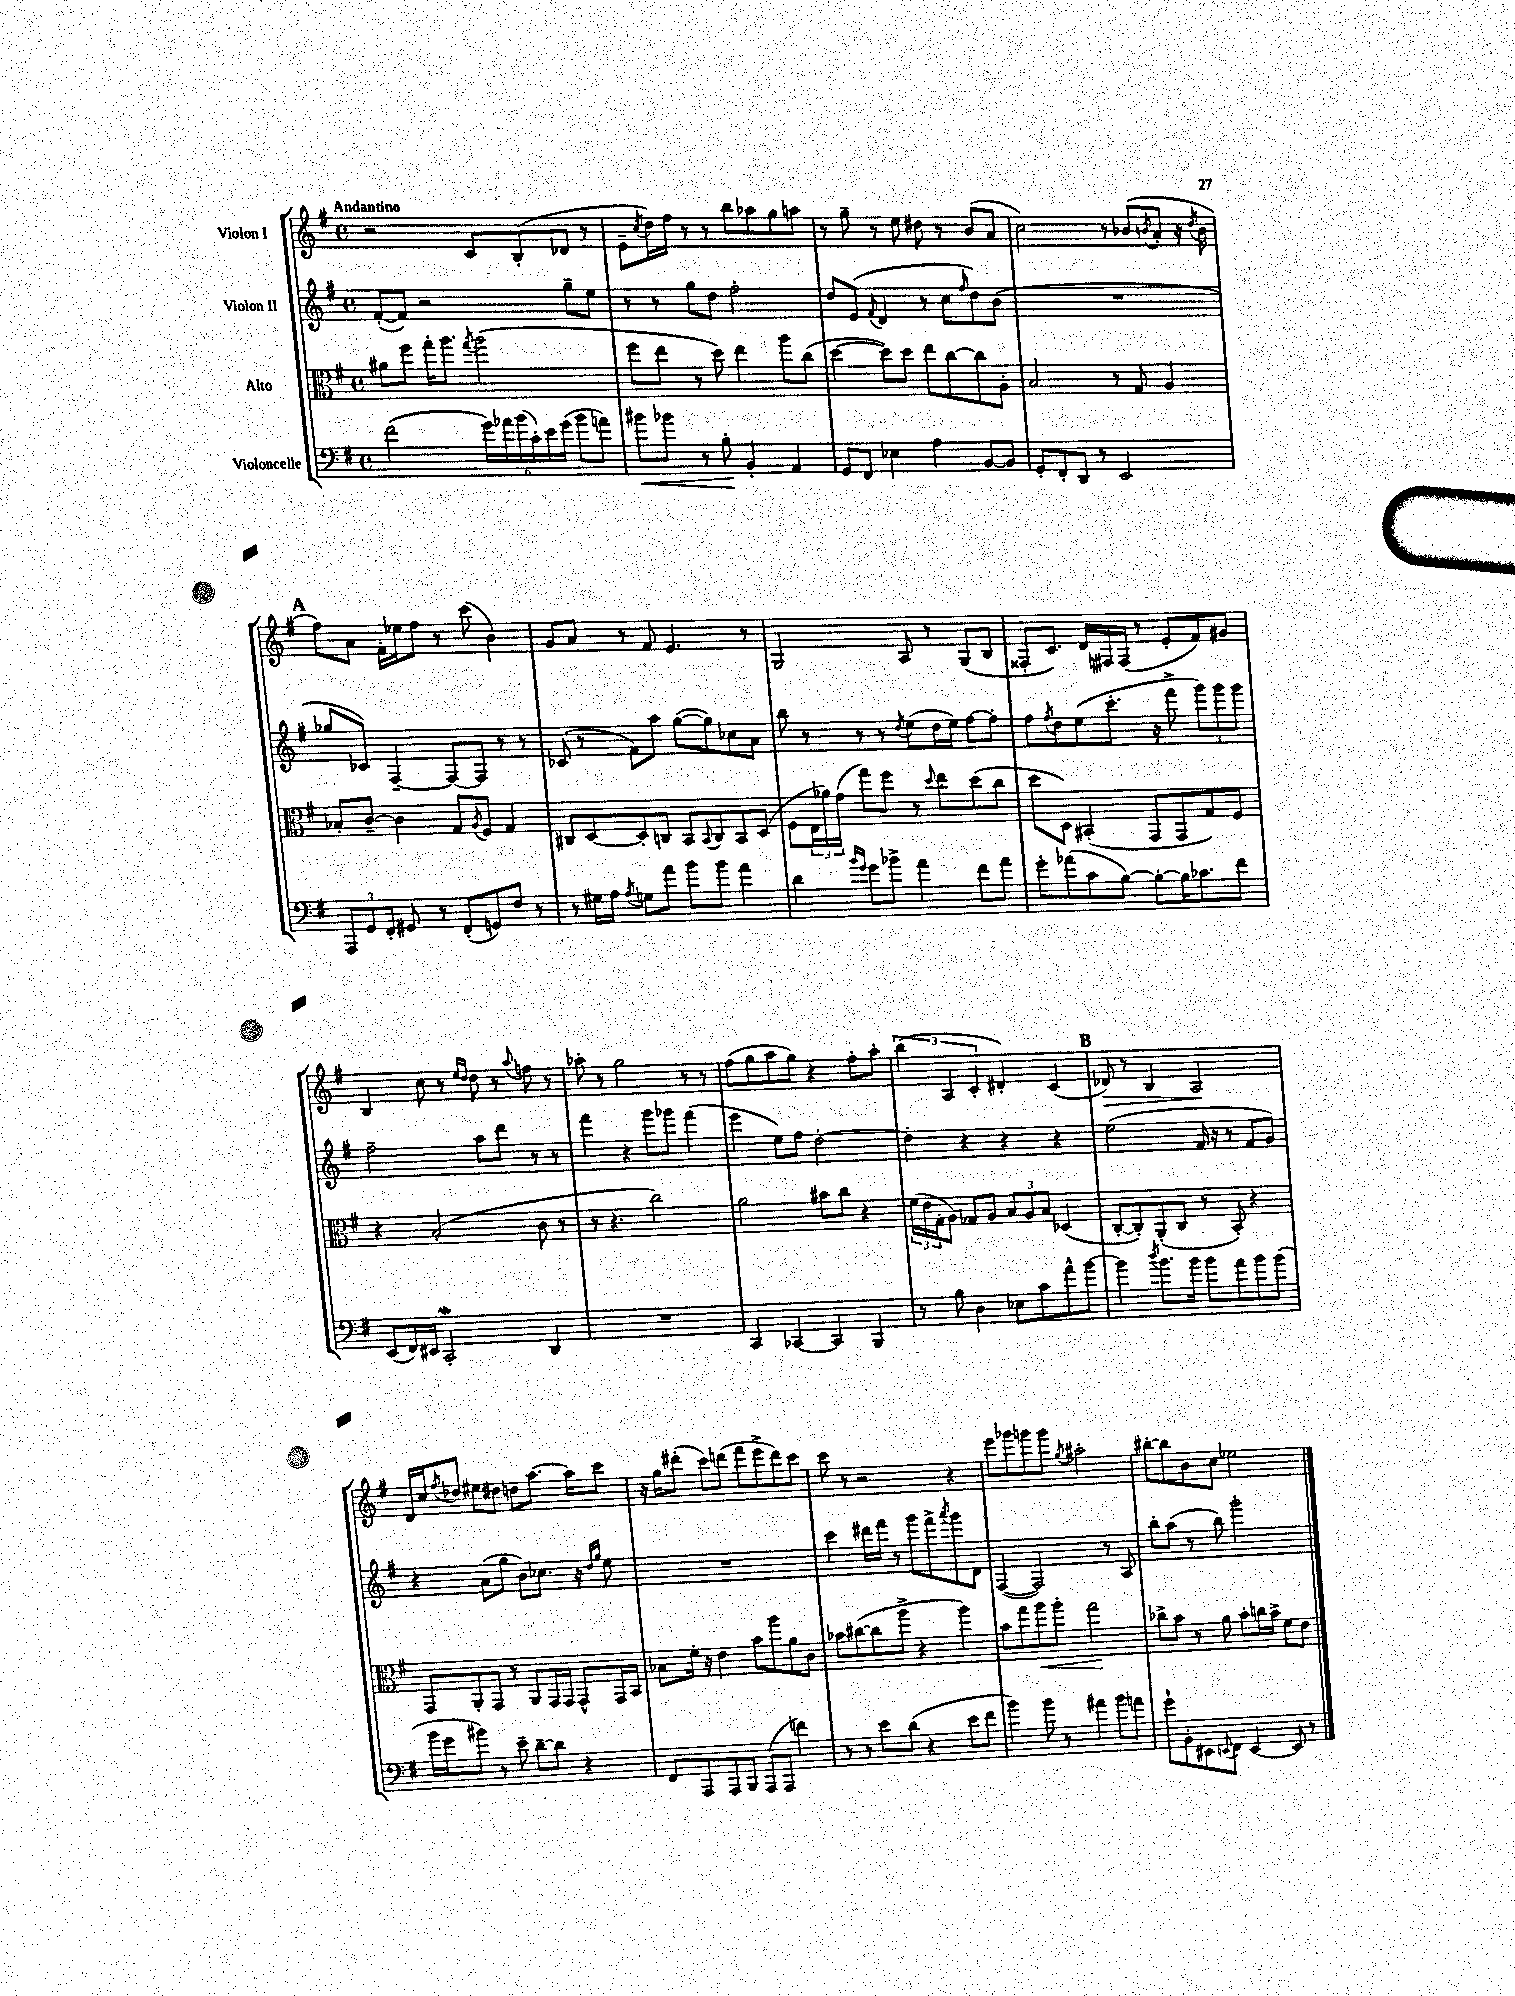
<<
\new StaffGroup <<
\new Staff = "s0" \with { instrumentName = "Violon I" } {
    \clef treble \key g \major \defaultTimeSignature \time 4/4 \tempo "Andantino"
    r2 c'8 b8-.( des'8 r8 |
    e'8-- \acciaccatura { c''8 } d''16) fis''16 r8 r8 b''8 aes''8 g''8 a''8 |
    r8 g''8-- r8 e''8 dis''8 r8 b'8( a'8 |
    c''2) r8 bes'8( \acciaccatura { b'8 } a'8-. r16 \acciaccatura { d''8 } b'16 |
    \mark \markup { \bold "A" } fis''8) a'8 fis'16-. ees''16 fis''8 r8 c'''8( b'4) |
    g'8 a'8 r8 fis'8 e'4. r8 |
    g2 a8 r8 g8( b8 |
    fisis8-. c'8.) d'16 fis16 fis16( r8 e'8-. fis'8) gis'8 |
    b4 c''8 r8 \grace { e''16 d''16 } d''8 r8 \appoggiatura { a''8 } f''8 r8 |
    aes''8-. r8 g''2 r8 r8 |
    fis''8( g''8 a''8 g''8) r4 fis''8-. a''8-. |
    \tuplet 3/2 { b''4( a4 c'4-. } dis'4-.) c'4( |
    \mark \markup { \bold "B" } des'8\>) r8 b4 a2\! |
    d'16 c''16 \acciaccatura { fis''8 } des''8 eis''8 dis''8 d''8 a''8.~ a''16 c'''8 |
    r16 g''16 dis'''8-.( c'''8) d'''8( fis'''8 e'''8-> d'''8) c'''8 |
    c'''8 r8 r2 r4 |
    e'''8 ges'''8 g'''8 g'''8 \acciaccatura { g''8 } ais''2-. |
    bis''8~-. bis''8 b'8 c''8 ees''2 \bar "|." |
}
\new Staff = "s1" \with { instrumentName = "Violon II" } {
    \clef treble \key g \major \defaultTimeSignature \time 4/4
    fis'8~-.( fis'8) r2 g''8-- e''8 |
    r8 r8 g''8 d''8 fis''2-. |
    d''8 e'8( \appoggiatura { fis'8 } d'4 r8 c''8 \grace { fis''16 } d''8) b'8( |
    R1 |
    \mark \markup { \bold "A" } ges''8 ces'8) fis4~-- fis8~ fis8 r8 r8 |
    ces'8( r8 fis'8) a''8 g''8~( g''8) ces''8 a'8 |
    b''8 r8 r8 r8 \acciaccatura { d''8 } e''8( d''16 e''16) fis''8~ fis''8-. |
    fis''8 \acciaccatura { fis''8 } d''8 e''8( c'''8.-. r16 fis'''8-> \tuplet 3/2 { g'''8) g'''8 g'''8 } |
    fis''2-- a''8 d'''8 r8 r8 |
    fis'''4 r4 g'''8 ges'''8 fis'''4( |
    e'''4 e''8) fis''8 d''2~-. |
    d''4-. r4 r4 r4 |
    \mark \markup { \bold "B" } e''2( fis'16 r16 r8 fis'8 g'8) |
    r4 a'8( g''8 b'8) ces''8. r16 \grace { d''16 g''16 } e''8 |
    R1 |
    c'''4 dis'''16 fis'''16 r8 g'''8 fis'''8-> \acciaccatura { a'''8 } g'''8 d'8 |
    fis4~( fis2) r8 a8 |
    b''8-. a''8( r8 b''8) g'''2-. \bar "|." |
}
\new Staff = "s2" \with { instrumentName = "Alto" } {
    \clef alto \key g \major \defaultTimeSignature \time 4/4
    ais'8 fis''8 g''16-. a''8. \acciaccatura { g''8 } a''2( |
    fis''8 e''8 r8 d''8) e''4 a''8 c''8( |
    d''4~ d''8) d''8 e''8 c''8~ c''8 a8-. |
    b2 r8 g8 a4 |
    \mark \markup { \bold "A" } bes8-. c'8~-- c'4 g8 \acciaccatura { a8 } fis8 g4 |
    cis8 d8~ d8-. c8 b,8 \appoggiatura { b,8 } c8 b,8 d8( |
    fis8 \tuplet 3/2 { e16 aes'16) g'16( } g''8) fis''8 r8 \appoggiatura { d''8 } e''8 d''8( c''8 |
    d''8 d8) bis,4-.( g,8 g,8 g8) fis8 |
    r4 b2-.( c'8 r8 |
    r8 r4. c''2) |
    a'2 bis'8 c''8 r4 |
    \tuplet 3/2 { fis'16( e'16 g16-. } a8) ges8 a8 \tuplet 3/2 { b8 a8 b8 } des4( |
    \mark \markup { \bold "B" } c8~-. c8-.) a,8-.( c8 r8 b,8-.) r4 |
    g,8 a,8-. g,8 r8 a,8 g,16 g,16 g,8-^ g,16 b,16 |
    bes8 fis'16-. r16 e'4 b'8 a''8 a'8 c'8 |
    bes'8 cis''8~( cis''8 a''8-> r4 a''4) |
    b'8 g''8 a''8\< a''8-. g''2\! |
    ces''8-> b'8 r8 a'8 b'8-. c''16 b'16-> fis'8 e'8 \bar "|." |
}
\new Staff = "s3" \with { instrumentName = "Violoncelle" } {
    \clef bass \key g \major \defaultTimeSignature \time 4/4
    fis'2( \tuplet 6/4 { g'16) aes'16 b'16( c'16-.) e'16 g'16( } b'8 a'8) |
    bis'8\< bes'8 r8 b8-.\! b,4-. a,4 |
    g,8 fis,8 ees4 a4 b,8~ b,8 |
    g,8-. fis,8-. d,8 r8 e,2 |
    \mark \markup { \bold "A" } \tuplet 3/2 { a,,8 g,8 fis,8-. } gis,8 r8 fis,8-.( g,8) fis8 r8 |
    r8 gis16 a16 \acciaccatura { a8 } g8 a'8 b'8 b'8 a'4 |
    d'4 \grace { b'16 g'16 } g'8 bes'8-> a'4 fis'8 a'8 |
    g'8-. aes'8( c'8 b8~) b8~-. b16 ces'8. fis'8 |
    e,8( fis,16) eis,16 c,2-.\mordent d,4 |
    R1 |
    c,4 ces,4~ ces,4 b,,4 |
    r8 b8 d4 ees8 c'8 a'8-^ b'8~ |
    \mark \markup { \bold "B" } b'4 \acciaccatura { d''8 } b'8. b'16 b'8 a'8 b'8 b'8( |
    b'16 g'16 bis'8) r8 e'8-- d'8~-- d'8 r4 |
    fis,8 a,,8 a,,8 b,,8 a,,8( a,,8 f'4) |
    r8 r8 e'8 d'8( r4 e'8 fis'8 |
    b'4) b'8 r8 ais'4 b'8 a'8 |
    g'8-! b,8-. eis,8 \appoggiatura { e,8 } fis,8 e,4~ e,8 r8 \bar "|." |
}
>>
>>
\layout { \context { \Score \remove "Bar_number_engraver" } }
